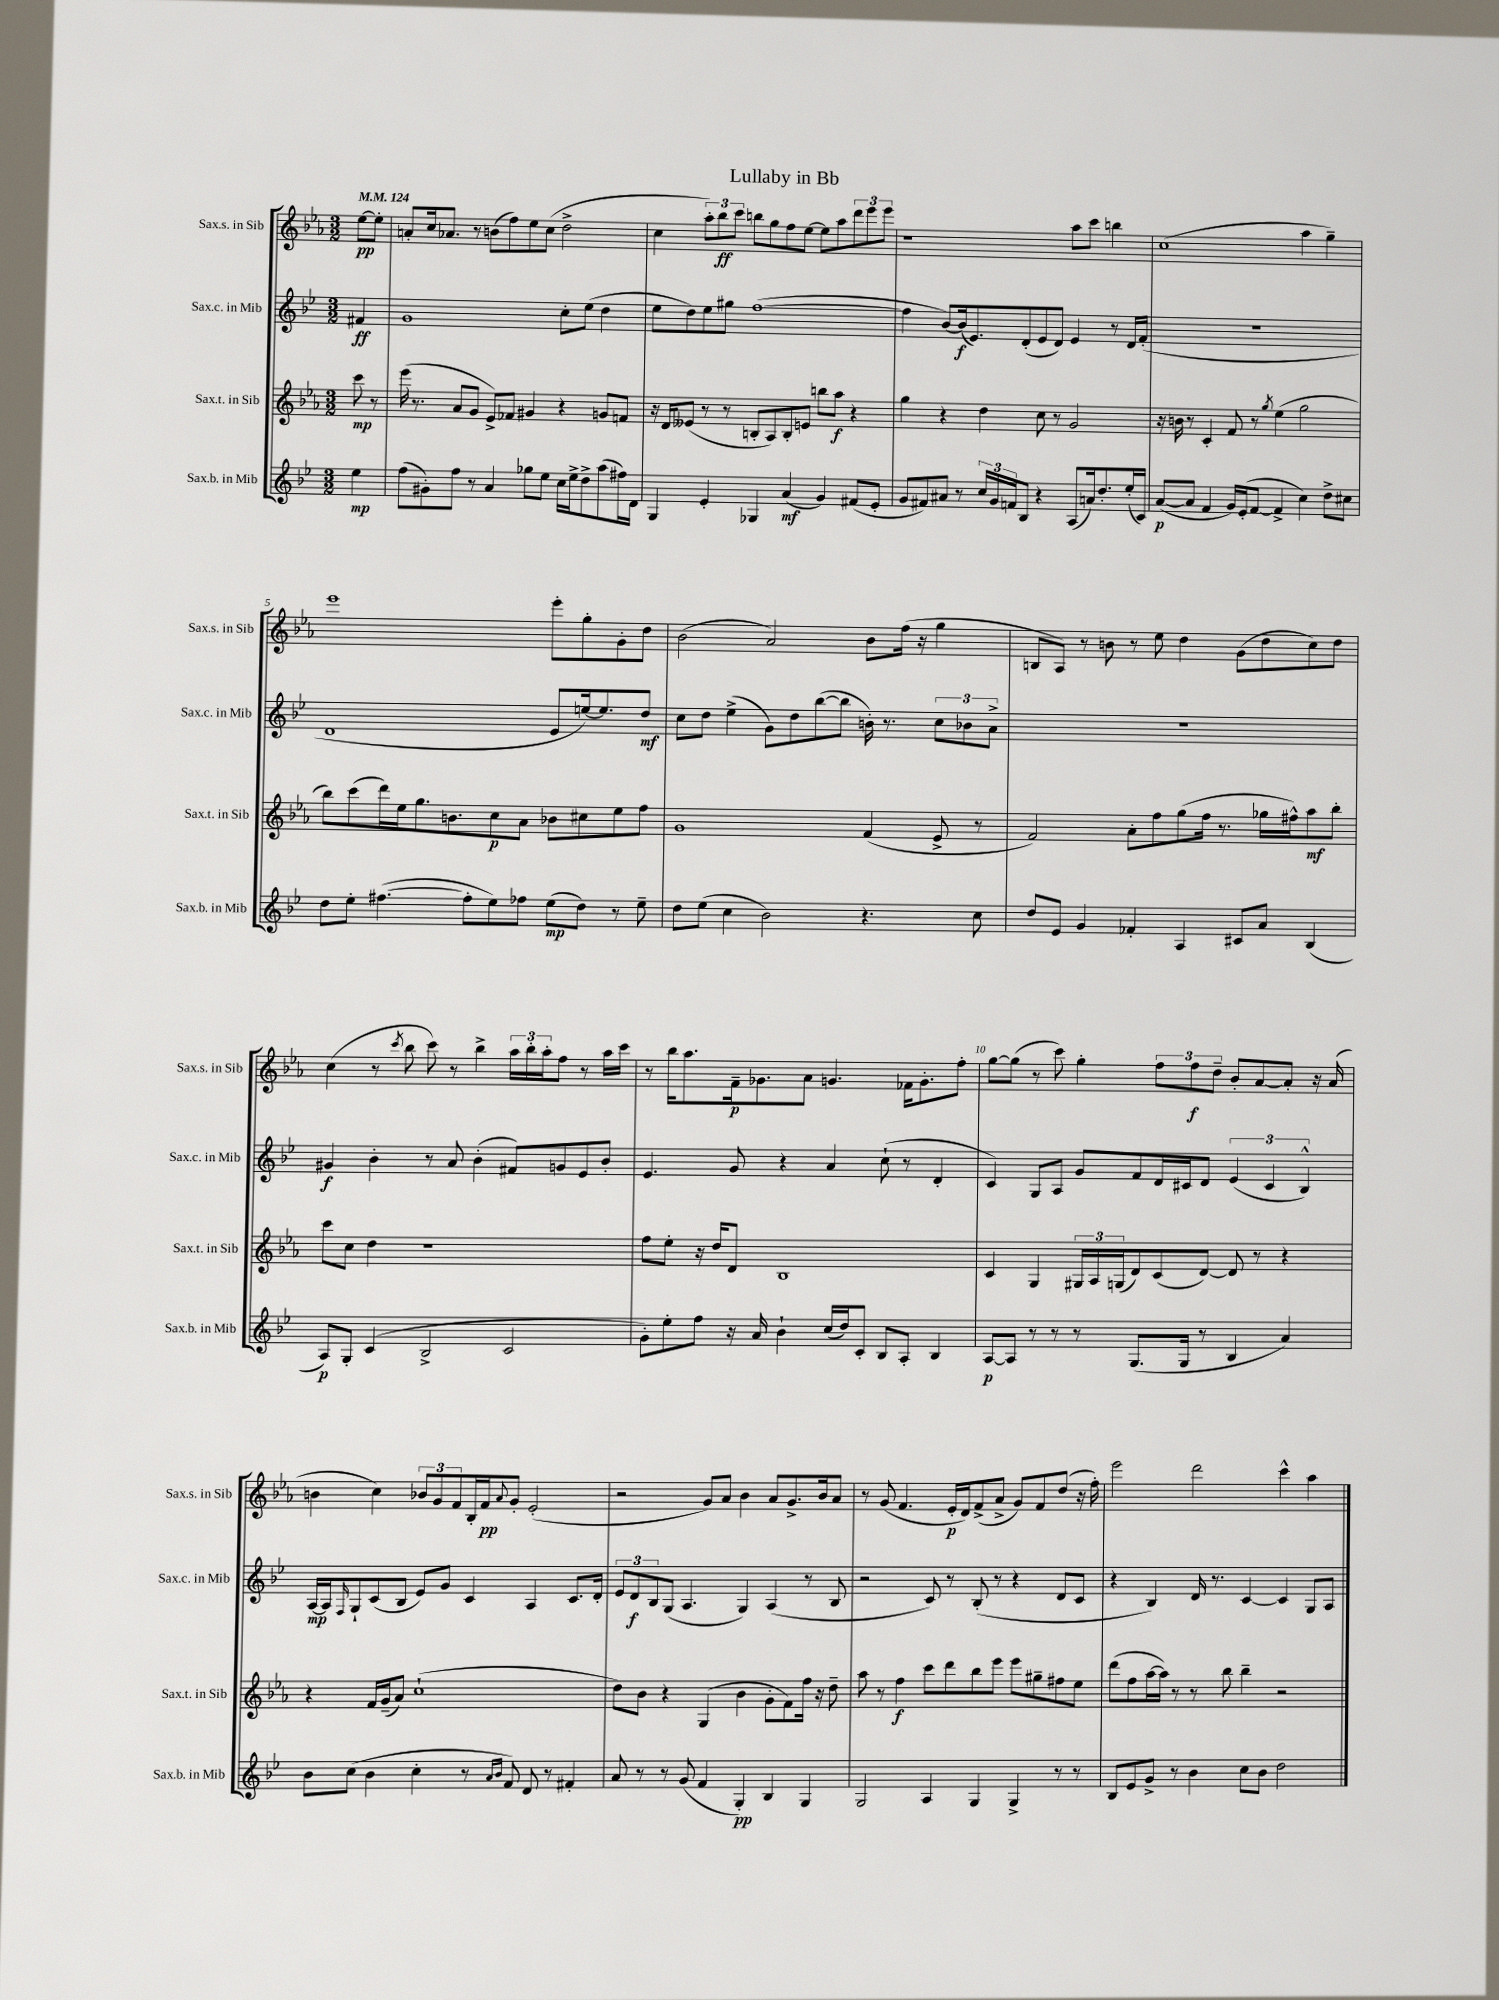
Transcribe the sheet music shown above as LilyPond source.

\header { title = "Lullaby in Bb" }
<<
\new StaffGroup <<
\new Staff = "s0" \with { instrumentName = "Sax.s. in Sib" shortInstrumentName = "Sax.s. in Sib" } {
    \clef treble \key ees \major \numericTimeSignature \time 3/2 \partial 4 \tempo 4 = 124
    ees''8~\pp ees''8-. |
    a'8-. c''16 aes'8. r8 b'8( f''8) ees''8 c''8( d''2-> |
    c''4 \tuplet 3/2 { aes''8-.) bes''8\ff c'''8 } b''8 g''8 f''8 ees''8~ ees''8 aes''8 \tuplet 3/2 { d'''8 ees'''8 ees'''8 } |
    r1 aes''8 c'''8 b''4 |
    c''1( aes''4 g''4--) |
    ees'''1 ees'''8-. g''8-. g'8-. d''8 |
    bes'2( aes'2) bes'8 f''16( r16 g''4 |
    b8 aes8) r8 b'8 r8 ees''8 d''4 g'8( d''8 c''8) d''8 |
    c''4( r8 \acciaccatura { c'''8 } bes''8 c'''8) r8 bes''4-> \tuplet 3/2 { aes''16 bes''16-. aes''16-. } f''8 r8 aes''16 c'''16 |
    r8 bes''16 aes''8. f'16--\p ges'8. aes'8 g'4. fes'16 g'8.-. f''8-. |
    g''8~ g''8( r8 c'''8) g''4-. \tuplet 3/2 { f''8 f''8\f d''8-- } bes'8-. aes'8~ aes'8-. r16 aes'16( |
    b'4 c''4) \tuplet 3/2 { bes'8 g'8 f'8 } bes16-. f'16\pp \appoggiatura { aes'8 } g'8-. ees'2-.( |
    r2 g'8) aes'8 bes'4 aes'8 g'8.-> bes'16 aes'8 |
    r8 g'8( f'4. ees'16-.\p d'16) f'8->( aes'8-> g'8) f'8 d''8( r16 f''16-.) |
    ees'''2 d'''2 c'''4-^ aes''4 \bar "|." |
}
\new Staff = "s1" \with { instrumentName = "Sax.c. in Mib" shortInstrumentName = "Sax.c. in Mib" } {
    \clef treble \key bes \major \numericTimeSignature \time 3/2 \partial 4
    fis'4\ff |
    g'1 c''8-. ees''8( d''4 |
    ees''8 d''8) ees''8 gis''8 f''1~( |
    f''4 bes'8~) bes'16\f( ees'8.) d'8-.( ees'8 d'8) ees'4 r8 d'16 f'16-.( |
    R1. |
    d'1 ees'8 e''16~) e''8. d''8\mf |
    c''8 d''8 ees''4->( g'8) d''8 bes''8~( bes''8 b'16-.) r8. \tuplet 3/2 { c''8 bes'8 a'8-> } |
    R1. |
    gis'4\f bes'4-. r8 a'8 bes'4-.( fis'8) g'8 ees'8 bes'8-. |
    ees'4. g'8 r4 a'4 c''8-!( r8 d'4-. |
    c'4) g8 a8 g'8 f'8 d'16 cis'16 d'8 \tuplet 3/2 { ees'4( cis'4 bes4-^) } |
    a16~\mp a16 \grace { f16 } g8-! c'8( bes8 ees'8) g'8 c'4 a4 c'8. d'16-. |
    \tuplet 3/2 { ees'8 d'8\f bes8 } g8( a4. g4) a4( r8 bes8 |
    r2 c'8) r8 bes8-.( r8 r4 d'8 c'8 |
    r4 bes4) d'16 r8. c'4~ c'4 g8 a8 \bar "|." |
}
\new Staff = "s2" \with { instrumentName = "Sax.t. in Sib" shortInstrumentName = "Sax.t. in Sib" } {
    \clef treble \key ees \major \numericTimeSignature \time 3/2 \partial 4
    c'''8\mp r8 |
    ees'''16( r8. aes'8 g'8 ees'8->) fes'8 gis'4 r4 g'8 f'8 |
    r16 d'16 eeses'8( r8 r8 b8-. aes8) b8-. e'8 b''8 aes''8\f r4 |
    g''4 r4 d''4 c''8 r8 g'2 |
    r16 b'16 r8 c'4-. f'8 r8 \acciaccatura { g''8 } ees''4( g''2 |
    bes''8) c'''8( d'''16) ees''16 g''8. b'8. c''8\p aes'8 bes'8 cis''8 ees''8 f''8 |
    g'1 f'4( ees'8-> r8 |
    f'2) aes'8-. f''8 g''8( f''16 r8. ges''16 fis''16-^) aes''8\mf bes''8-. |
    c'''8 c''8 d''4 r1 |
    f''8 ees''8-. r16 d''16 d'8 bes1 |
    c'4 g4 \tuplet 3/2 { gis16 aes16 g16( } d'8) c'8( d'8~) d'8 r8 r4 |
    r4 f'16 g'16--( aes'8) c''1-!( |
    d''8) bes'8 r4 g4( bes'4 g'8-. f'8) f''16 r16 d''8-- |
    aes''8 r8 f''4\f c'''8 d'''8 bes''8 ees'''8 ees'''8 gis''8-- fis''8 ees''8 |
    d'''8( f''8 aes''16~ aes''16) r8 r8 bes''8 bes''4-- r2 \bar "|." |
}
\new Staff = "s3" \with { instrumentName = "Sax.b. in Mib" shortInstrumentName = "Sax.b. in Mib" } {
    \clef treble \key bes \major \numericTimeSignature \time 3/2 \partial 4
    ees''4\mp |
    f''8( gis'8-.) f''8 r8 a'4 ges''8 ees''8 c''16 ees''16-> d''8-> a''8( fis''16) d'16 |
    g4 ees'4-. ges4 a'4\mf( g'4) fis'8( ees'8-. |
    g'8 fis'8) ais'8 r8 \tuplet 3/2 { c''16 g'16 f'16 } bes8 r4 a8( a'16) d''8.-. ees''16-.( c'16) |
    a'8~\p( a'8 f'4 g'16) ees'16-.( f'8~ f'4-> c''4) d''8-> cis''8 |
    d''8 ees''8-. fis''4.~( fis''8-. ees''8) fes''8 ees''8\mp( d''8) r8 ees''8-- |
    d''8 ees''8( c''4 bes'2) r4. c''8 |
    d''8 ees'8 g'4 fes'4-. a4 cis'8 a'8 bes4( |
    a8\p) g8-. c'4( bes2-> c'2 |
    g'8-.) ees''8-. f''8 r16 a'16 bes'4-! c''16( d''16) c'8-. bes8 a8-. bes4 |
    a8~\p a8 r8 r8 r8 g8.( g16 r8 bes4 a'4) |
    bes'8 c''8( bes'4 c''4-. r8 \grace { a'16 bes'16 } f'8) d'8 r8 fis'4-. |
    a'8 r8 r8 g'8( f'4 g4-.\pp) bes4 g4 |
    g2 a4 g4 g4-> r8 r8 |
    bes8 ees'8 g'8-> r8 bes'4 c''8 bes'8 d''2 \bar "|." |
}
>>
>>
\layout { \context { \Score \override BarNumber.break-visibility = ##(#f #t #t) barNumberVisibility = #(every-nth-bar-number-visible 5) } }
